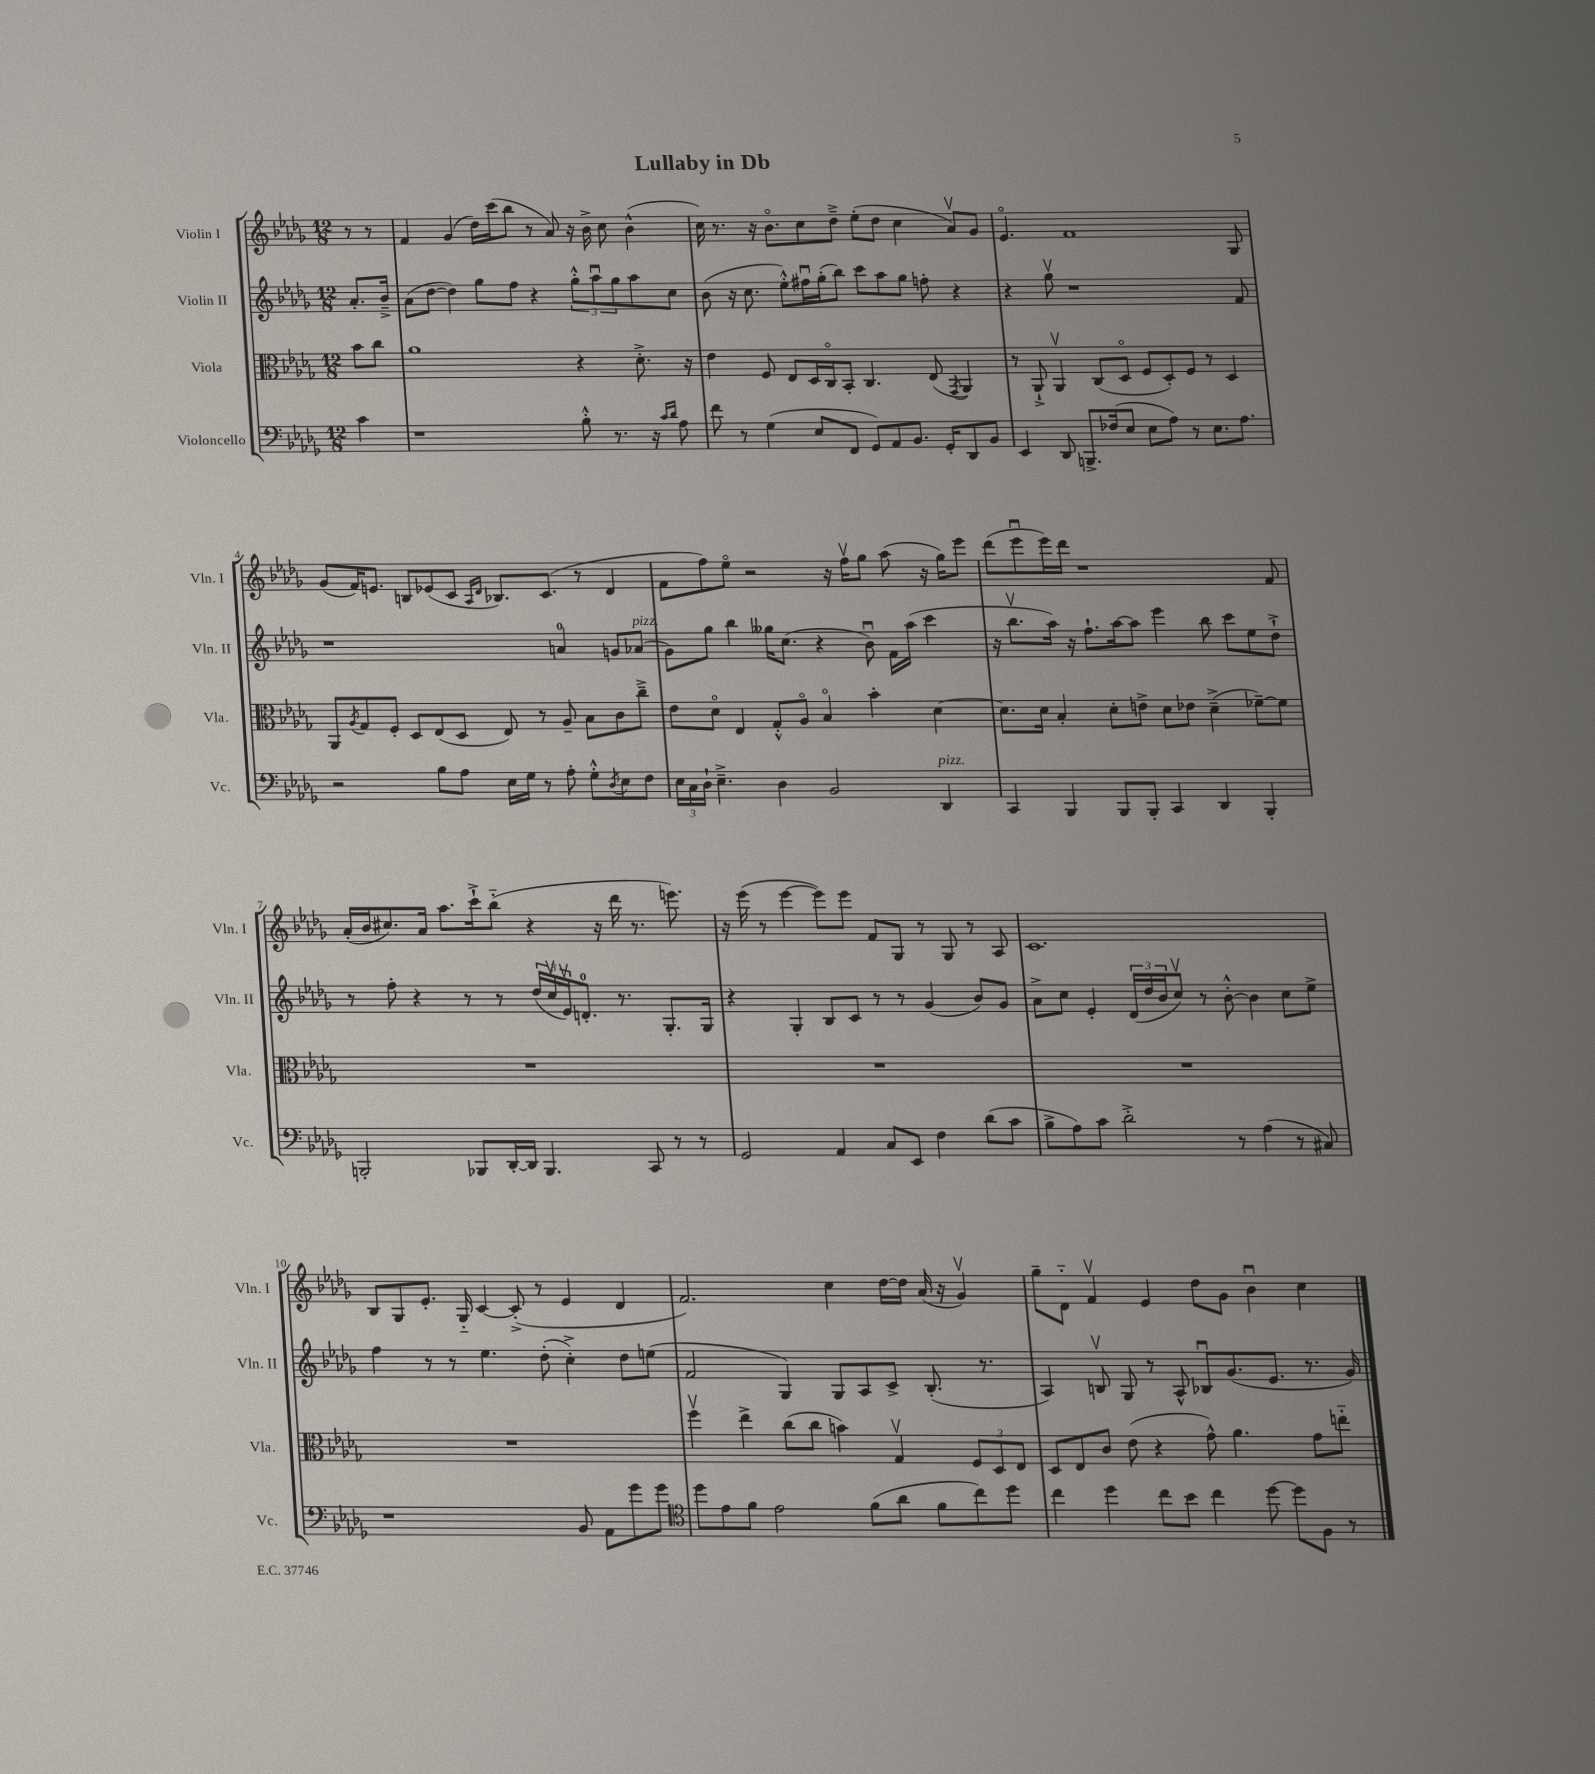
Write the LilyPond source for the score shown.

\header { title = "Lullaby in Db" }
<<
\new StaffGroup <<
\new Staff = "s0" \with { instrumentName = "Violin I" shortInstrumentName = "Vln. I" } {
    \clef treble \key des \major \numericTimeSignature \time 12/8 \partial 4
    r8 r8 |
    f'4 ges'4( des''16) c'''16( bes''8 r8 aes'8) r16 bes'16-> c''8 bes'4-^( |
    c''16) r8. r16 bes'8.\flageolet c''8 des''8---> ees''8-.( des''8 c''4 aes'8\upbow) ges'8 |
    ees'4.\flageolet f'1 ges8 |
    ges'8( f'16) e'8. b8 ees'8( c'8 \grace { aes16 des'16 } bes8.) c'8.( r8 des'4 |
    f'8 f''8) ees''8\flageolet r2 r16 f''16\upbow ges''8 aes''8( r16 ges''16) ees'''8 |
    des'''8( ees'''8\downbow ees'''16) des'''16 r1 f'8 |
    aes'16-.( bes'16 cis''8.) aes'16 aes''8. c'''16-!-> bes''8-_( r4 r16 des'''16 r8. e'''8.) |
    r16 ees'''16( r8 ees'''4~ ees'''8) ees'''8 f'8 ges8 r8 ges8 r8 aes8 |
    c'1. |
    bes8 ges8 ees'8.-. ges16-_ c'4~ c'8-.->( r8 ees'4 des'4 |
    f'2.) c''4 des''16~ des''16 aes'16( r16 ges'4\upbow) |
    ges''8-- des'8-_ f'4\upbow ees'4 des''8 ges'8 bes'4\downbow c''4 \bar "|." |
}
\new Staff = "s1" \with { instrumentName = "Violin II" shortInstrumentName = "Vln. II" } {
    \clef treble \key des \major \numericTimeSignature \time 12/8 \partial 4
    aes'8.-. bes'16---> |
    aes'8( des''8~ des''4) ges''8 f''8 r4 \tuplet 3/2 { ges''8-.-^ aes''8\downbow ges''8 } aes''8 c''8 |
    bes'8( r16 c''8. ees''8-.-^) fis''16\downbow ges''16-.( bes''8) c'''8 aes''8 ges''8 f''8-. r4 |
    r4 ges''8\upbow r1 f'8 |
    r1 a'4-0 g'8 aes'8^\markup { \italic "pizz." }( |
    ges'8) ges''8 bes''4 geses''16 c''8.( r4 bes'8\downbow) f'16 aes''16( c'''4 |
    r16 bes''8.\upbow aes''16) r16 f''8.-! aes''16~ aes''8 ees'''4 bes''8 c'''8 ees''8 des''8-!-> |
    r8 f''8-. r4 r8 r8 \tuplet 3/2 { des''16( c''16\upbow ees'16\upbow) } d'8.-0-. r8. ges8.-. ges16 |
    r4 ges4-. bes8 c'8 r8 r8 ges'4( bes'8) ges'8 |
    aes'8-> c''8 ees'4-. \tuplet 3/2 { des'16( des''16 bes'16 } c''8\upbow) r8 bes'8~-.-^ bes'4 c''8 ees''8-> |
    f''4 r8 r8 ees''4. des''8-.( c''4-.->) des''8 e''8( |
    f'2 ges4) ges8 aes8 c'8-> bes8.-.( r8. |
    aes4) b8\upbow ges8 r8 aes8-^ bes8\downbow ges'8.( ees'8. r8. ges'16) \bar "|." |
}
\new Staff = "s2" \with { instrumentName = "Viola" shortInstrumentName = "Vla." } {
    \clef alto \key des \major \numericTimeSignature \time 12/8 \partial 4
    bes'8 c''8 |
    aes'1 r4 des'8.-.-> r16 |
    ees'4 f8 ees8 des16 c16\flageolet bes,8-. c4. ees8( \acciaccatura { ges,8 } aes,4) |
    r8 aes,8-!-> aes,4\upbow c8( des8\flageolet f8 des8-.) f8 r8 des4 |
    aes,8 \acciaccatura { aes8 } ges8 f8-. des8 ees8( des8 ees8) r8 aes8-- bes8 c'8 c''8---> |
    ees'8 des'8\flageolet ees4 ges8-.-^ aes8\flageolet bes4\flageolet bes'4-. des'4~ |
    des'8. des'16 bes4-. des'8-. e'8-> des'8 ees'8 des'4--->( fes'8~--) fes'8 |
    R1. |
    R1. |
    R1. |
    R1. |
    f''4\upbow ees''4-> c''8( c''8 b'4) ges4\upbow \tuplet 3/2 { f8 des8 ees8 } |
    des8 ees8 c'8 ees'8( r4 ges'8-^) aes'4. ges'8 e''8-_ \bar "|." |
}
\new Staff = "s3" \with { instrumentName = "Violoncello" shortInstrumentName = "Vc." } {
    \clef bass \key des \major \numericTimeSignature \time 12/8 \partial 4
    c'4 |
    r1 bes8-.-^ r8. r16 \grace { c'16 des'16 } aes8 |
    f'8 r8 ges4( ees8 f,8 ges,8) aes,8 bes,8. ges,16-. des,8 bes,8 |
    ees,4 des,8 b,,8.-> fes16( ees8 ees8 aes8) r8 ees8. aes8. |
    r2 bes8 aes8 ees16 ges16 r8 aes8-. ges8-.-^ \acciaccatura { des8 } ees8 f8 |
    \tuplet 3/2 { ees16 c16 des16-! } ees4.---> des4 bes,2 des,4^\markup { \italic "pizz." } |
    c,4 bes,,4 bes,,8 bes,,8-. c,4 des,4 bes,,4-. |
    b,,2-. bes,,8 des,16~-. des,16 bes,,4. c,8 r8 r8 |
    ges,2 aes,4 c8 ees,8 f4 des'8( c'8 |
    bes8-> aes8) c'8 des'2-.-> r8 aes4( r8 cis8) |
    r1 bes,8 aes,8 ges'8 ges'8 |
    \clef tenor des''8 ees'8 f'8 ees'2 f'8( aes'8 f'8 c''8) des''8 |
    c''4 des''4 c''8 bes'8 c''4 des''8~ des''8 f8 r8 \bar "|." |
}
>>
>>
